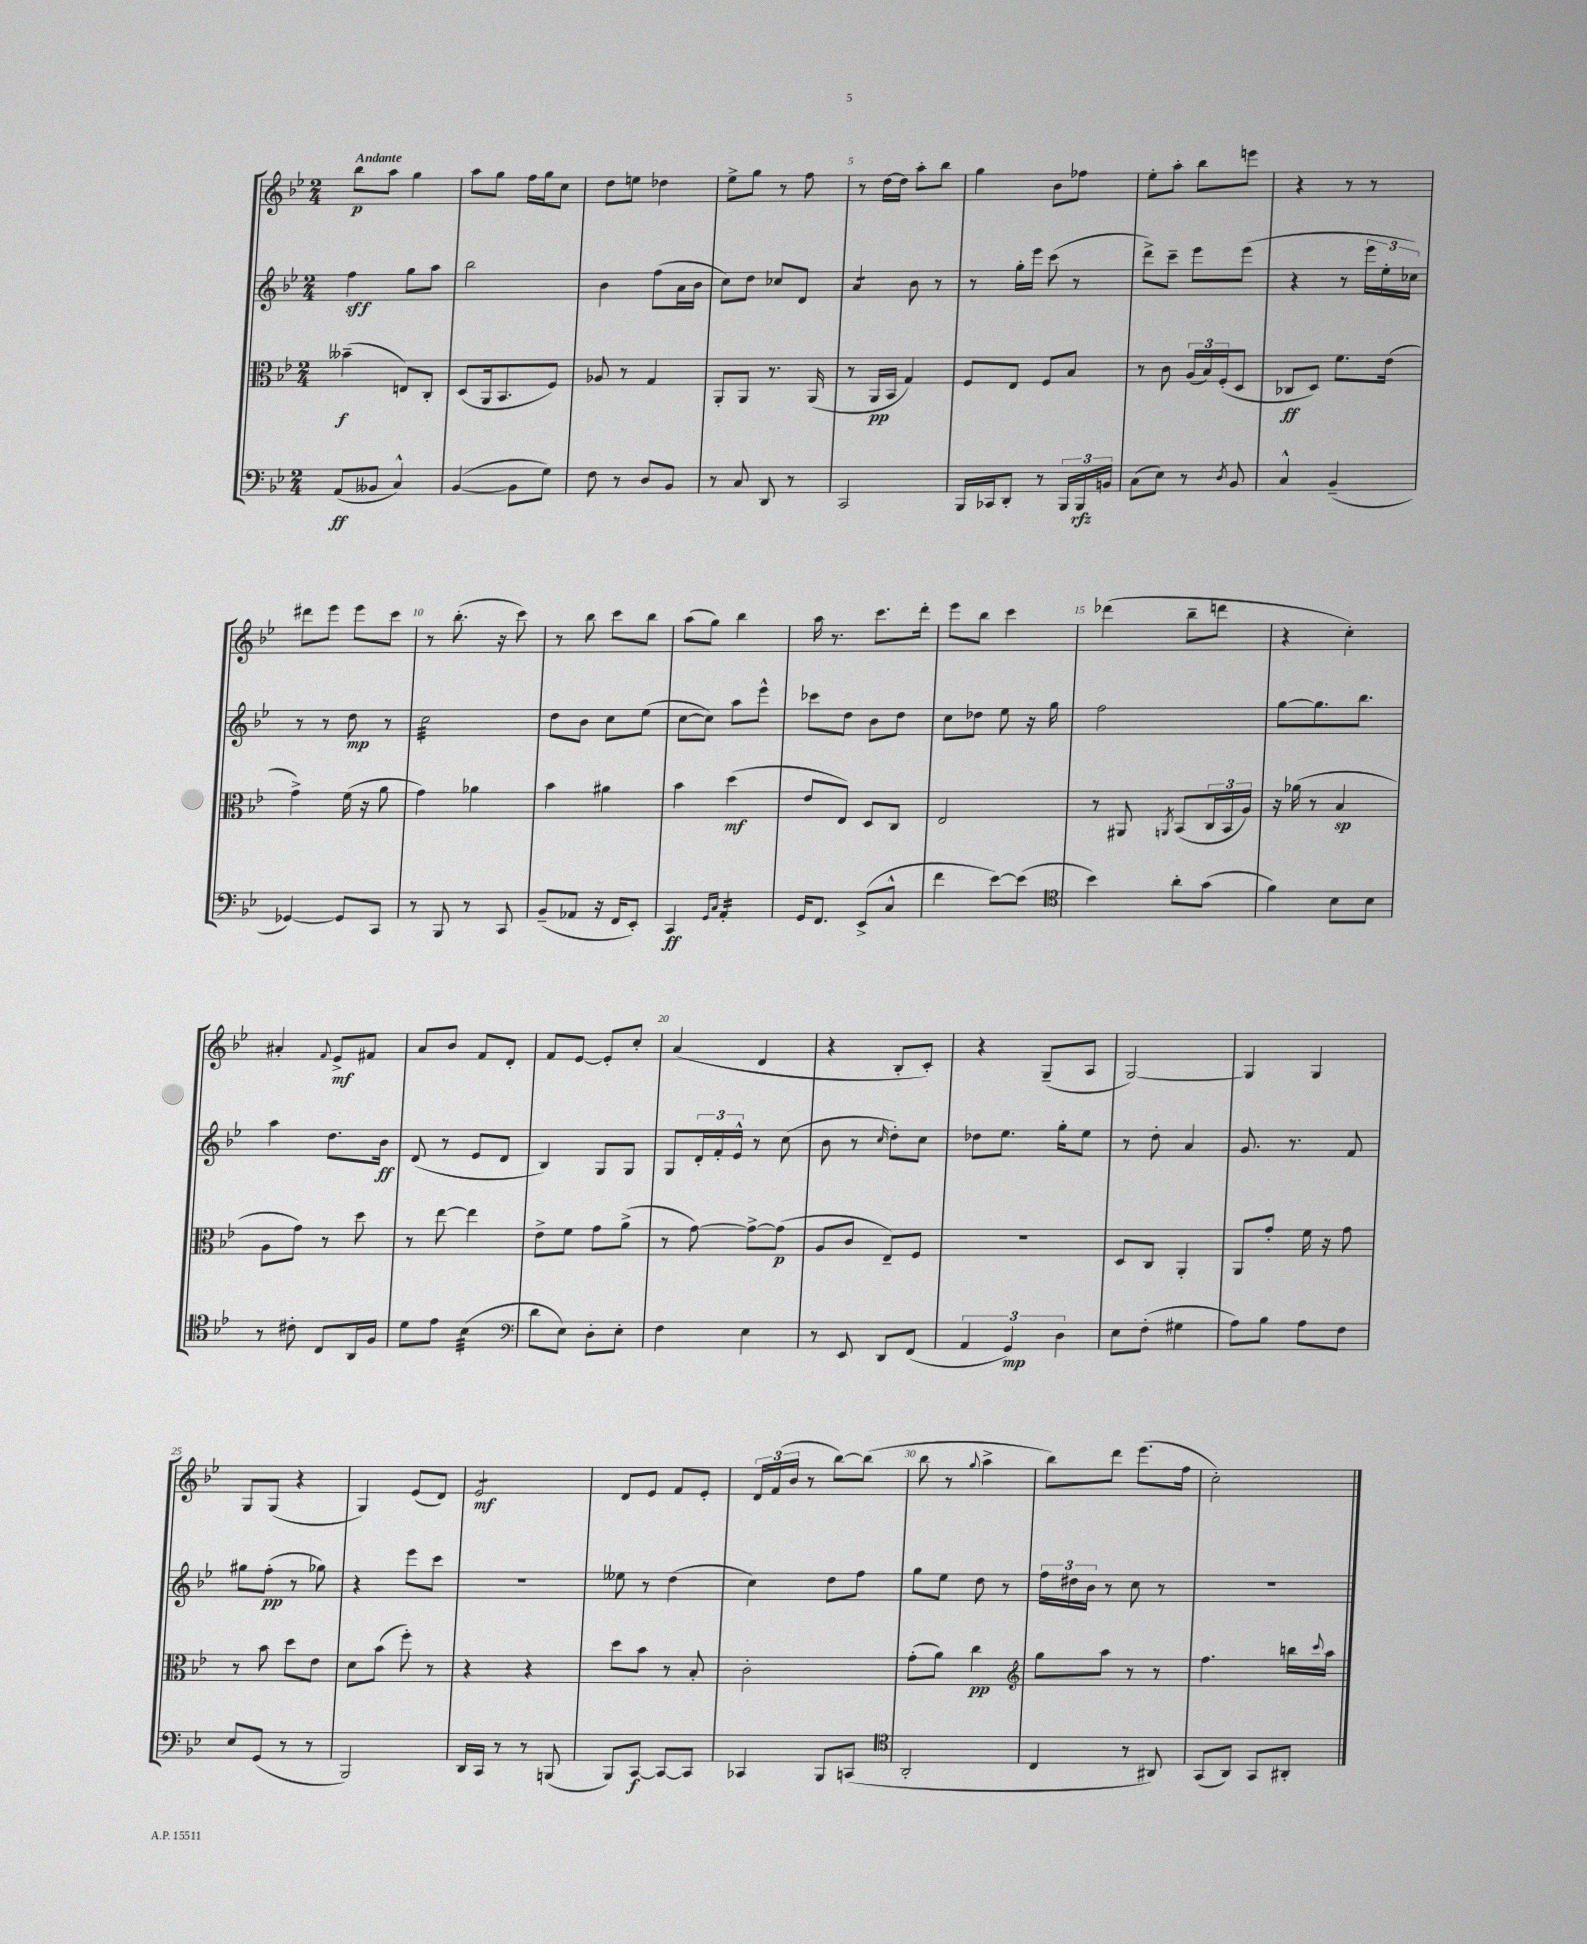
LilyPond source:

<<
\new StaffGroup <<
\new Staff = "s0" {
    \clef treble \key bes \major \numericTimeSignature \time 2/4 \tempo "Andante"
    bes''8\p a''8 g''4 |
    a''8 g''8 f''16 g''16 c''8 |
    d''8 e''8 des''4 |
    ees''8-> g''8 r8 f''8 |
    r8 d''16~ d''16 a''8-. bes''8 |
    g''4 bes'8 fes''8 |
    ees''8-. a''8-. bes''8 e'''8 |
    r4 r8 r8 |
    dis'''8 ees'''8 ees'''8 c'''8 |
    r8 bes''8.-.( r16 c'''8) |
    r8 bes''8 c'''8 bes''8 |
    a''8( g''8) bes''4 |
    a''16 r8. c'''8. d'''16-. |
    ees'''8 bes''8 c'''4 |
    des'''4( bes''8-- d'''8 |
    r4 c''4-.) |
    ais'4-. \appoggiatura { f'8 } ees'8->\mf fis'8 |
    a'8 bes'8 f'8 d'8-. |
    f'8 ees'8~ ees'8-. c''8-. |
    a'4( d'4 |
    r4 bes8-. c'8-.) |
    r4 g8--( a8 |
    g2~) |
    g4 g4 |
    g8 g8( r4 |
    g4) ees'8( d'8) |
    ees'2:8\mf |
    d'8 ees'8 f'8 ees'8-. |
    \tuplet 3/2 { d'16 f'16( bes'16 } r8 bes''8~) bes''8( |
    bes''8 r8 \appoggiatura { g''8 } a''4-> |
    bes''8) d'''8 ees'''8.( f''16 |
    c''2-.) \bar "|." |
}
\new Staff = "s1" {
    \clef treble \key bes \major \numericTimeSignature \time 2/4
    f''4\sff g''8 a''8 |
    bes''2 |
    bes'4 f''8( a'16 bes'16 |
    c''8) d''8 ces''8 d'8 |
    a'4:8 bes'8 r8 |
    r8 g''16-. ees'''16 c'''8( r8 |
    d'''8->) c'''8-- ees'''8 ees'''8( |
    r4 r8 \tuplet 3/2 { ees'''16 ees''16-. ces''16) } |
    r8 r8 d''8\mp r8 |
    c''2:32 |
    d''8 bes'8 c''8 ees''8( |
    c''8~ c''8) a''8 ees'''8-^ |
    ces'''8 d''8 bes'8 d''8 |
    c''8 des''8 ees''8 r16 g''16 |
    f''2 |
    g''8~ g''8. bes''8. |
    a''4 d''8. bes'16\ff |
    d'8( r8 ees'8 d'8 |
    bes4) g8 g8 |
    g8 \tuplet 3/2 { d'16-. f'16-. ees'16-^ } r8 c''8( |
    bes'8 r8 \grace { c''16 } d''8-.) c''8 |
    des''8 ees''8. g''16-. ees''8 |
    r8 d''8-. a'4 |
    g'8. r8. f'8 |
    gis''8 f''8-.\pp( r8 ges''8) |
    r4 ees'''8 c'''8 |
    R2 |
    eeses''8 r8 d''4( |
    c''4) d''8 f''8 |
    g''8 ees''8 d''8 r8 |
    \tuplet 3/2 { f''16 dis''16 bes'16 } r8 c''8 r8 |
    r2 \bar "|." |
}
\new Staff = "s2" {
    \clef alto \key bes \major \numericTimeSignature \time 2/4
    beses'4--\f( e8) c8-. |
    d8( a,16 bes,8. f8) |
    aes8 r8 g4 |
    a,8-. a,8 r8. a,16( |
    r8 a,16\pp bes,16 g4) |
    f8 ees8 f8 bes8 |
    r8 c'8 \tuplet 3/2 { a16( bes16) f16-.( } d8 |
    ces8\ff d8) f'8. ees'16( |
    g'4->) f'16( r16 a'8 |
    g'4) aes'4 |
    bes'4 ais'4 |
    bes'4 d''4\mf( |
    ees'8 ees8) d8 c8 |
    ees2 |
    r8 ais,8 \acciaccatura { a,8 } bes,8( \tuplet 3/2 { c16 bes,16 a16) } |
    r16 aes'16( r8 bes4\sp |
    a8 g'8) r8 d''8 |
    r8 ees''8~ ees''4 |
    ees'8-> f'8 g'8 a'8->( |
    r8 g'8~) g'8~-> g'8\p( |
    a8 c'8 ees8--) f8 |
    R2 |
    d8 c8 a,4-. |
    a,8 g'8-. f'16 r16 g'8 |
    r8 bes'8 d''8 ees'8 |
    d'8 bes'8( f''8-.) r8 |
    r4 r4 |
    d''8 bes'8 r8 bes8-. |
    c'2-. |
    g'8-.( a'8) c''4\pp |
    \clef treble g''8 a''8 r8 r8 |
    f''4. b''16 \appoggiatura { c'''8 } a''16 \bar "|." |
}
\new Staff = "s3" {
    \clef bass \key bes \major \numericTimeSignature \time 2/4
    a,8\ff( beses,8 c4-^) |
    bes,4~( bes,8 g8) |
    f8 r8 d8 bes,8 |
    r8 c8 d,8 r8 |
    c,2 |
    bes,,16 ces,16 d,8-. r8 \tuplet 3/2 { bes,,16 bes,,16\rfz b,16 } |
    c8( ees8) r8 \acciaccatura { d8 } bes,8 |
    c4-^ bes,4--( |
    ges,4~) ges,8 c,8 |
    r8 bes,,8 r8 c,8 |
    bes,8--( aes,8 r16 f,16 ees,8-.) |
    c,4\ff \grace { g,16 c16 } a,4:16-. |
    g,16 f,8. ees,8->( c8-^ |
    f'4 ees'8~) ees'8( |
    \clef tenor bes'4) a'8-. g'8( |
    f'4) bes8 bes8 |
    r8 cis'8-. c8 a,16 f16 |
    d'8 ees'8 \clef bass bes4:32( |
    d'8 ees8) d8-. ees8-. |
    f4 ees4 |
    r8 ees,8 d,8 f,8( |
    \tuplet 3/2 { a,4 g,4\mp) d4 } |
    ees8 f8-.( gis4 |
    a8) bes8 a8 f8 |
    ees8 g,8( r8 r8 |
    bes,,2) |
    d,16 c,16 r8 r8 b,,8( |
    bes,,8) c,8~\f c,8~ c,8 |
    ces,4 bes,,8 c,8( |
    \clef tenor a,2-. |
    c4 r8 ais,8) |
    g,8( a,8) g,8 ais,8-. \bar "|." |
}
>>
>>
\layout { \context { \Score \override BarNumber.break-visibility = ##(#f #t #t) barNumberVisibility = #(every-nth-bar-number-visible 5) } }
